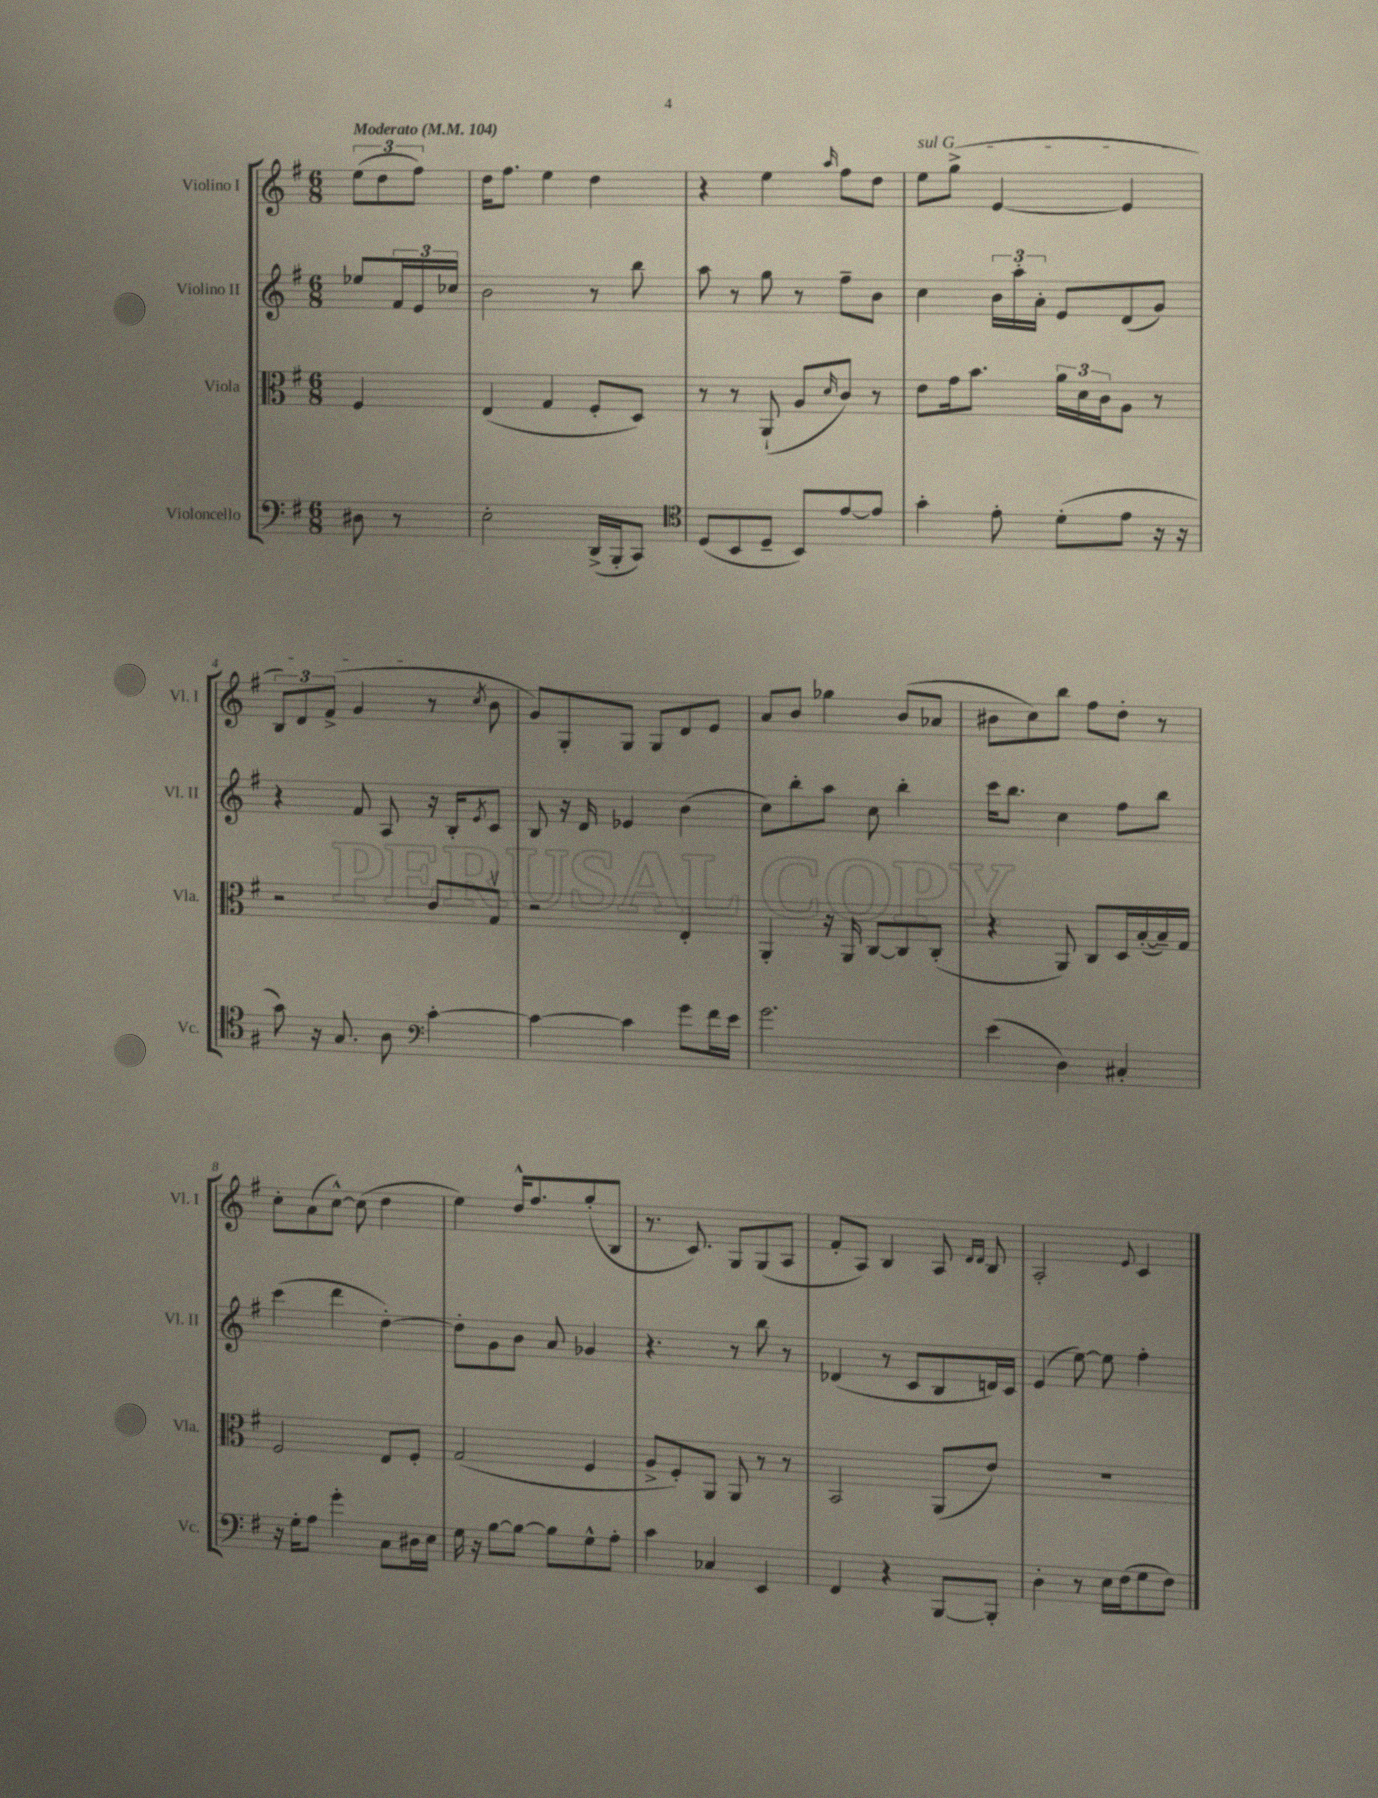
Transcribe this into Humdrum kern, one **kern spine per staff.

**kern	**kern	**kern	**kern
*staff4	*staff3	*staff2	*staff1
*clefF4	*clefC3	*clefG2	*clefG2
*k[f#]	*k[f#]	*k[f#]	*k[f#]
*M6/8	*M6/8	*M6/8	*M6/8
*MM104	*MM104	*MM104	*MM104
8D#	4F#	8ee-	(12ee
.	.	.	12dd
8r	.	24f#	.
.	.	24e	12ff#)
.	.	24cc-	.
=	=	=	=
2E'	(4E	2b	16dd
.	.	.	8.ff#
.	4G	.	4ee
(16DD^	8F#'	8r	4dd
16BBB'	.	.	.
8CC)	8D)	8bb	.
=	=	=	=
*clefC4	*	*	*
(8D	8r	8aa	4r
8BB	8r	8r	.
8D~	(8AA`	8gg	4ee
8BB)	8A	8r	.
.	16qqd	.	16qqaa
[8e	8c)	8ff#~	8ff#
8e]	8r	8b	8dd
=	=	=	=
4g'	8e	4cc	8ee
.	16g	.	(8gg^
.	8.b	.	.
8e'	.	24b	[4e
.	.	24aa'	.
.	.	24a'	.
(8d'	24a	8e	.
.	24d	.	.
.	24c	.	.
8e	8A	(8d	4e]
16r	8r	8g)	.
16r	.	.	.
=	=	=	=
8g)	2r	4r	12B)
.	.	.	12d
16r	.	.	.
.	.	.	(12f#^
8.G	.	.	.
.	.	8f#	4g
8A	.	8A	.
*clefF4	*	*	*
[4c'	8c	16r	8r
.	.	16B'	.
.	.	8qe	8qcc
.	8Gv	8c	8b
=	=	=	=
4c_	2r	8B	8g)
.	.	16r	8G'
.	.	16d	.
4c]	.	4e-	8G
.	.	.	8G
8g	4E'	(4b	8d
16f#	.	.	8e
16e	.	.	.
=	=	=	=
2.g	4AA'	8cc)	8a
.	.	8bb'	8b
.	16r	8aa	4gg-
.	16AA	.	.
.	[8C	8cc	.
.	8C]	4bb'	(8b
.	(8C'	.	8a-
=	=	=	=
(4e	4r	16ccc	8b#
.	.	8.bb	.
.	.	.	8cc)
4D)	8AA)	4cc	8bb
.	8C	.	8ff#
4C#'	16D	8ff#	8dd'
.	([16B'	.	.
.	16B~])	8bb	8r
.	16G	.	.
=	=	=	=
16r	2F#	(4ccc	8cc'
16G'	.	.	.
8A	.	.	(8a
4g'	.	4ddd	[8cc^^)
.	.	.	(8cc]
8C	8E	[4dd')	4dd
16D#	8F#'	.	.
16E	.	.	.
=	=	=	=
16G	(2G	8dd']	4ee)
16r	.	.	.
[8B	.	8g	.
8B_	.	8b	16dd^^
.	.	.	8.ff#
8B]	.	8a	.
8G^^	4F#	4g-	(8gg'
8A'	.	.	8B
=	=	=	=
4c	8A^	4.r	8.r
.	8F#')	.	.
.	.	.	8.c)
4C-	8AA	.	.
.	8AA	8r	8G
4EE	8r	8bb	(8G
.	8r	8r	8A
=	=	=	=
4FF#	2BB	(4d-	8f#'
.	.	.	8A)
4r	.	8r	4B
.	.	8c	.
[8BBB	(8AA	8B	8A
.	.	.	16qqd
.	.	.	16qqd
8BBB']	8e)	16d)	8B
.	.	16c	.
=	=	=	=
4D'	2.r	(4e	2A'
8r	.	[8ee)	.
16E	.	8ee]	.
(16F#	.	.	.
.	.	.	8qqe
8G	.	4ff#'	4c
8F#)	.	.	.
==	==	==	==
*-	*-	*-	*-
